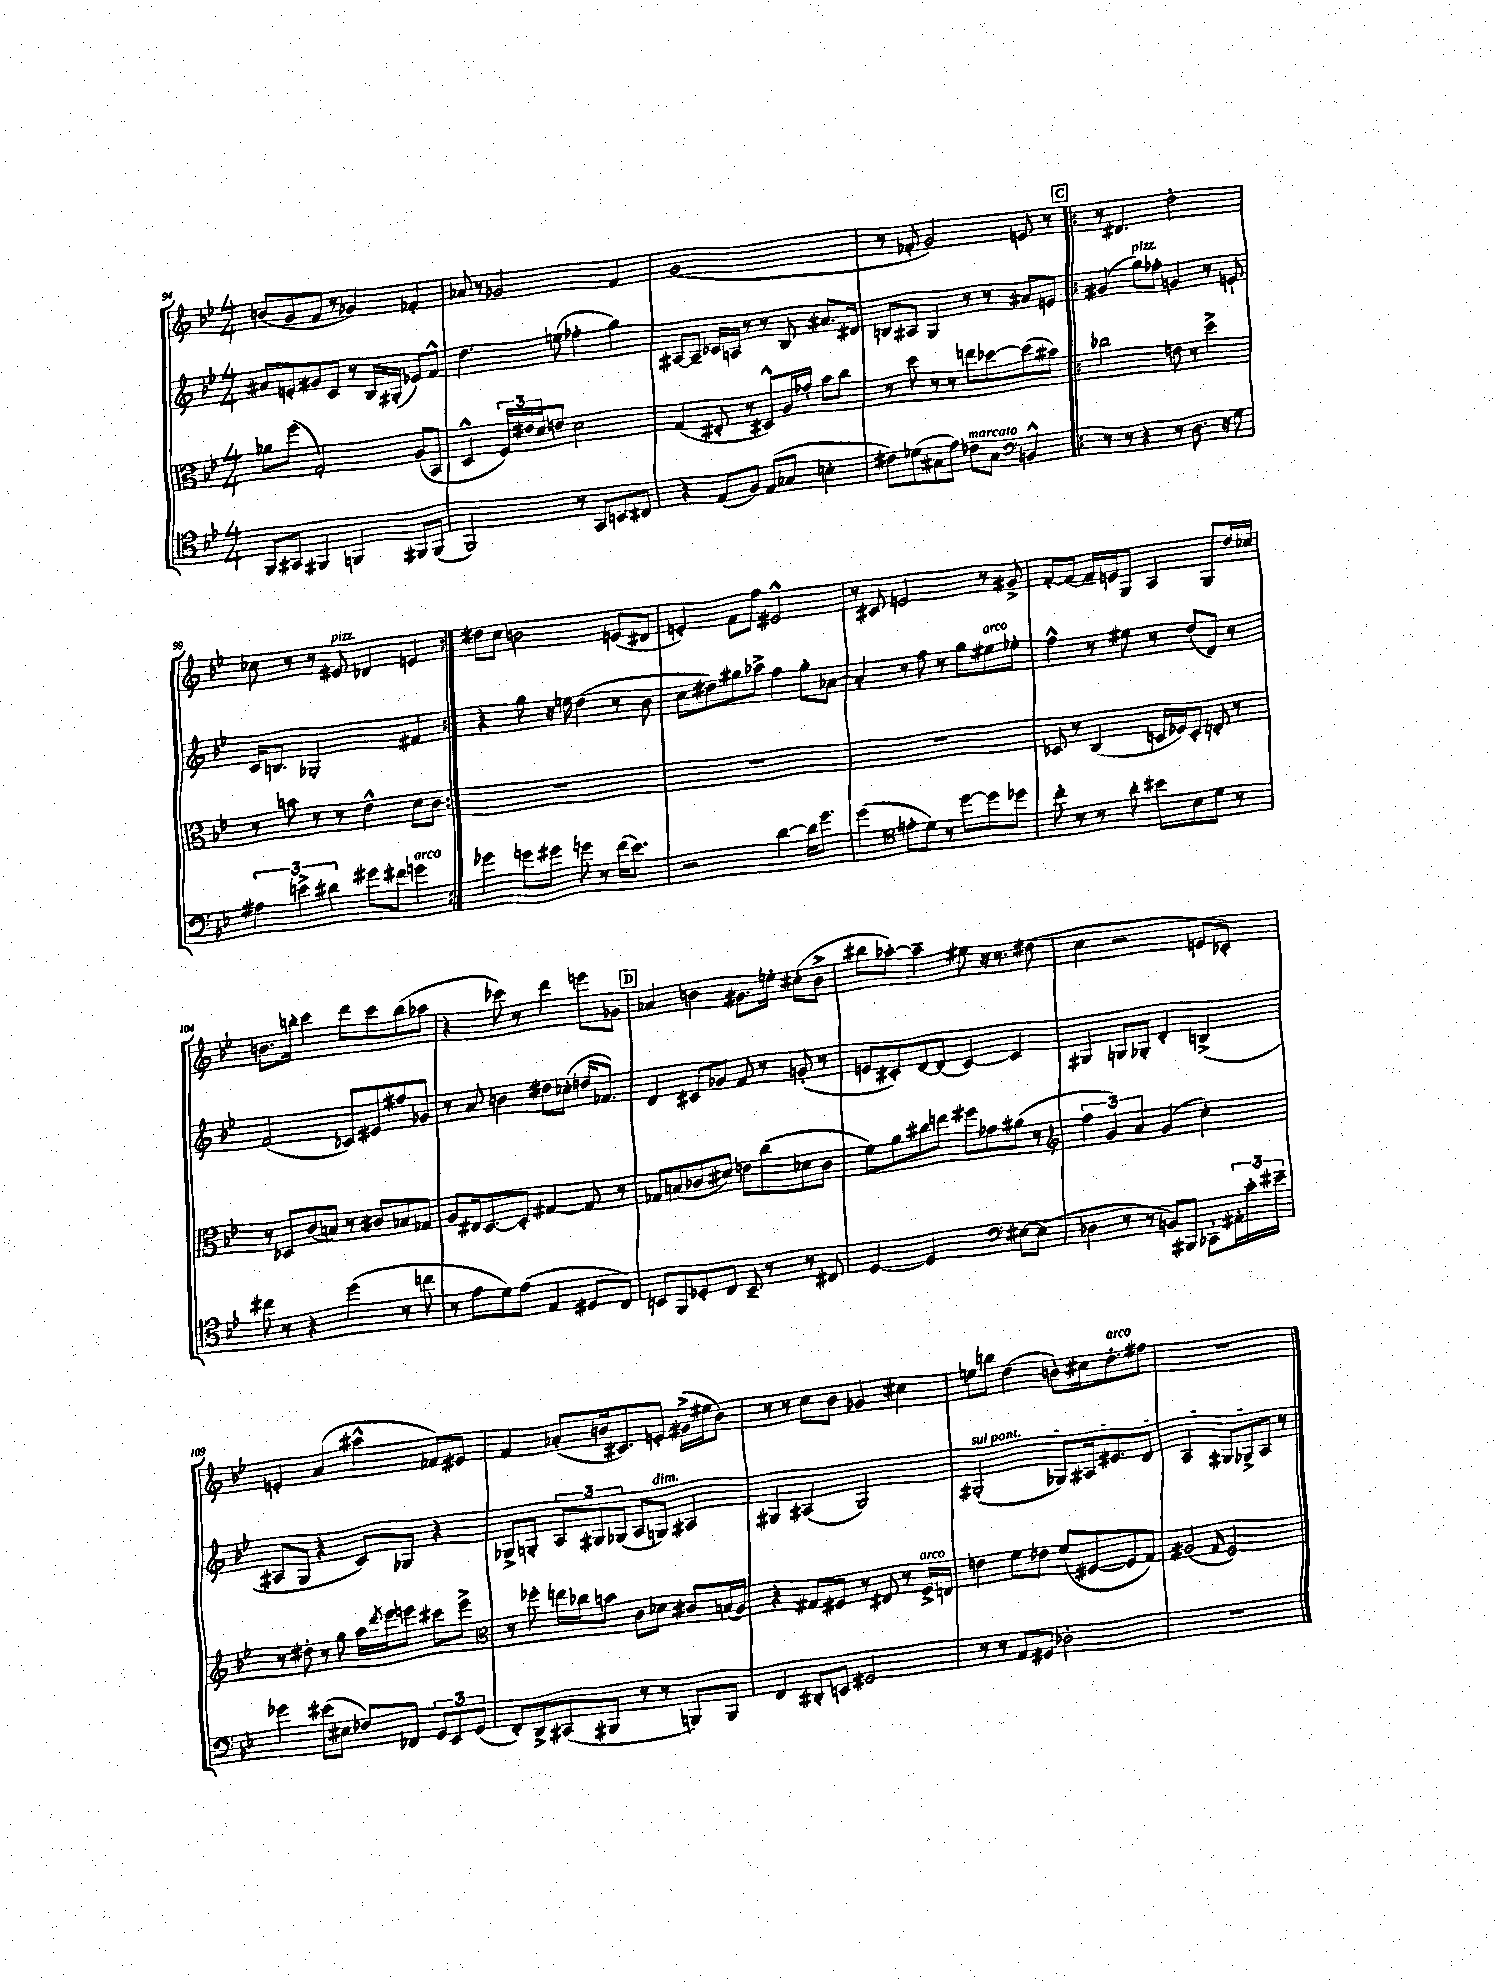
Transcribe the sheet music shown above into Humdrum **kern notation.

**kern	**kern	**kern	**kern
*staff4	*staff3	*staff2	*staff1
*clefC4	*clefC3	*clefG2	*clefG2
*k[b-e-]	*k[b-e-]	*k[b-e-]	*k[b-e-]
*M4/4	*M4/4	*M4/4	*M4/4
8FF	8a-	8a#	(8b
8GG#	(8ff	8e'	8g
4FF#	2G')	8g#	8f
.	.	8c	8r
4FF	.	8r	4g-)
.	.	16B-	.
.	.	(16G#'	.
8FF#	(8A	8e-)	4f-'
(8FF#	8BB-	8f^^	.
=	=	=	=
2FF)	4D^^	4.dd	8a-
.	.	.	8r
.	24F)	.	2g-
.	24e#	.	.
.	24d	.	.
.	8e	(8ee	.
8r	2d	4ff-'	.
8GG	.	.	.
8BB	.	4gg)	4f
8C#	.	.	.
=	=	=	=
4r	(4G	[8A#	(1g
.	.	8A#~]	.
(8E-	8E#'	16c-	.
.	.	16A	.
8F)	8r	8r	.
(8E-	8D#^^)	8r	.
8G-	16A	8B-	.
.	16g-'	.	.
4B'	8b-	8.a#	.
.	8cc	.	.
.	.	16d#	.
=	=	=	=
8c#)	8r	8B	8r
(8d-	8dd	8A#	8f-'
8G#	8r	4G	2g)
8e-)	8r	.	.
8c-	8ee	8r	.
8G#	[8dd-	8r	.
*clefF4	*	*	*
4BB^^	(8dd-]	8a#	8e
.	8b#)	8e	8r
=!|:	=!|:	=!|:	=!|:
8r	2cc-	(4g#	8r
8r	.	.	4.d#
4r	.	8gg)	.
.	.	8ff-'	.
8r	8e	4g	2dd'
8.D	8r	.	.
.	4dd^	8r	.
16r	.	.	.
8G	.	8e`	.
=	=	=	=
6A#	8r	16c	8cc-
.	.	8.B	.
.	8b	.	8r
6e^	.	.	.
.	8r	2G-'	8r
6d#	.	.	.
.	8r	.	8e#
8g#	4e-^^	.	4d-
8f#	.	.	.
4g	8d	4f#	4e
.	8c	.	.
=:|!	=:|!	=:|!	=:|!
4g-	1r	4r	8dd#
.	.	.	8cc
8g	.	8gg	2b
8g#	.	16r	.
.	.	16ee	.
8g	.	(4dd	.
8r	.	.	.
(16f	.	8r	(8e
8.e-)	.	.	.
.	.	8b-	8d#
=	=	=	=
2r	1r	8cc	4e')
.	.	8dd#)	.
.	.	8gg#	8f
.	.	8aa-^	8ff
[4d	.	4ff	2e#^^
16d]	.	8gg#'	.
8.g	.	.	.
.	.	[8a-	.
=	=	=	=
(4g	1r	4a-']	8r
.	.	.	8c#
*clefC4	*	*	*
8e'	.	8r	2e
8d)	.	8ff	.
8r	.	8r	.
[8dd	.	8gg	.
8dd]	.	8ee#	8r
8dd-	.	8ee-'	8g#^
=	=	=	=
8cc'	8D-	4ff^^	[8f'
8r	8r	.	8f_
8r	(4C	8r	16f~]
.	.	.	16e
8a'	.	8ee#	8G
8b#	16D	8r	4A
.	16F-)	.	.
8B-	8D'	(8dd	.
8d	8E'	8d)	8G
8r	8r	8r	16dd
.	.	.	16cc-
=	=	=	=
8cc#	8r	(2f	8.b
8r	8D-	.	.
.	.	.	16bb'
4r	(8c	.	4ccc
.	8B)	.	.
(4dd	8r	8c-)	8ddd
.	8c#	8e#	8ccc
8r	8B-	8ff#	(8bb
8cc	8G-	8g-	8aa-
=	=	=	=
8r	8A	8r	4r
8e-	16E#	8a	.
.	[8.D	.	.
8d)	.	4b	8ccc-)
(8e-	8D']	.	8r
4E-	[4G#	8dd#	4ddd
.	.	(8cc-'	.
8D#	8G#]	16dd	8eee
.	.	8.f-)	.
8C)	8r	.	8g-
=	=	=	=
8BB	8G-	4d	4a-
8FF	(8B	.	.
8D-'	8c-	8c#	4b
8C	8d#)	8g-	.
8BB~	8e	8f	8.g#
8r	(8cc	8r	.
.	.	.	16ee'
8r	8d-	(8g'	(8cc#'
8C#	8c-	8r	8b^
=	=	=	=
[4D	8f)	8e	8bb#
.	8a	8c#')	[8aa-')
2D]	8cc#	[8d	4aa-~]
.	8ee	(8d]	.
.	8ff#	[4c#)	8ee#
.	8g-	.	16r
.	.	.	8.r
*clefF4	*	*	*
[8E#	(8a#	4c#]	.
(8E#]	8r	.	(8dd#
=	=	=	=
*	*clefG2	*	*
4D-	6ff	4G#	4cc
.	6g)	.	.
8r	.	8G	2r
.	6a	.	.
8r	.	8G-'	.
8BB)	(4g	4d'	.
8BBB#	.	.	.
8CC-'	4cc')	(4B^	8e
24AA#'	.	.	8c-')
24c'	.	.	.
24e#~	.	.	.
=	=	=	=
4g-	8r	8A#	4e'
.	8dd#'	8G	.
(8e#	8r	4r	(4a
8E#	8gg	.	.
8F-)	16aa	8c)	4aa#^^
.	8qddd	.	.
.	16eee-	.	.
8FF-	8eee	8G-	.
12GG	8ccc#	4r	8f-)
12EE-	.	.	.
.	8eee^	.	8e#
(12GG	.	.	.
=	=	=	=
*	*clefC3	*	*
8FF')	8r	8G-^	4f
8DD^	8ff-'	8G'	.
(8CC#	16ee	12A	(8a-'
.	16cc-	.	.
.	.	12G#	.
8BBB#	8b	.	16b
.	.	(12G-	.
.	.	.	8.c#)
8r	8c	8A	.
8r	8d-	8G)	8e'
8BBB)	8c#	4A#	(16g#^
.	.	.	16ee#
8BBB	(16B	.	8b)
.	16A)	.	.
=	=	=	=
4FF	4r	4G#	8r
.	.	.	8r
8DD#'	8G#	(4A#	8cc
8EE	8F#	.	8b-
2GG#	8r	2G#)	4g-
.	8E#	.	.
.	8r	.	4cc#
.	16F#^	.	.
.	16E	.	.
=	=	=	=
8r	4e	(2G#'	8ee
8r	.	.	8bb
8AA	8f	.	(4dd
8GG#	8e-	.	.
2D-'	(8f	8G-)	8b')
.	[8F#	16A#	16cc#
.	.	8.e#	8.dd'
.	8F#]	.	.
.	8G)	8d	8ff#
=	=	=	=
1r	(2A#	2A	1r
.	16qqG	.	.
.	2F)	8G#	.
.	.	8G-^	.
.	.	8A	.
.	.	8r	.
==	==	==	==
*-	*-	*-	*-
